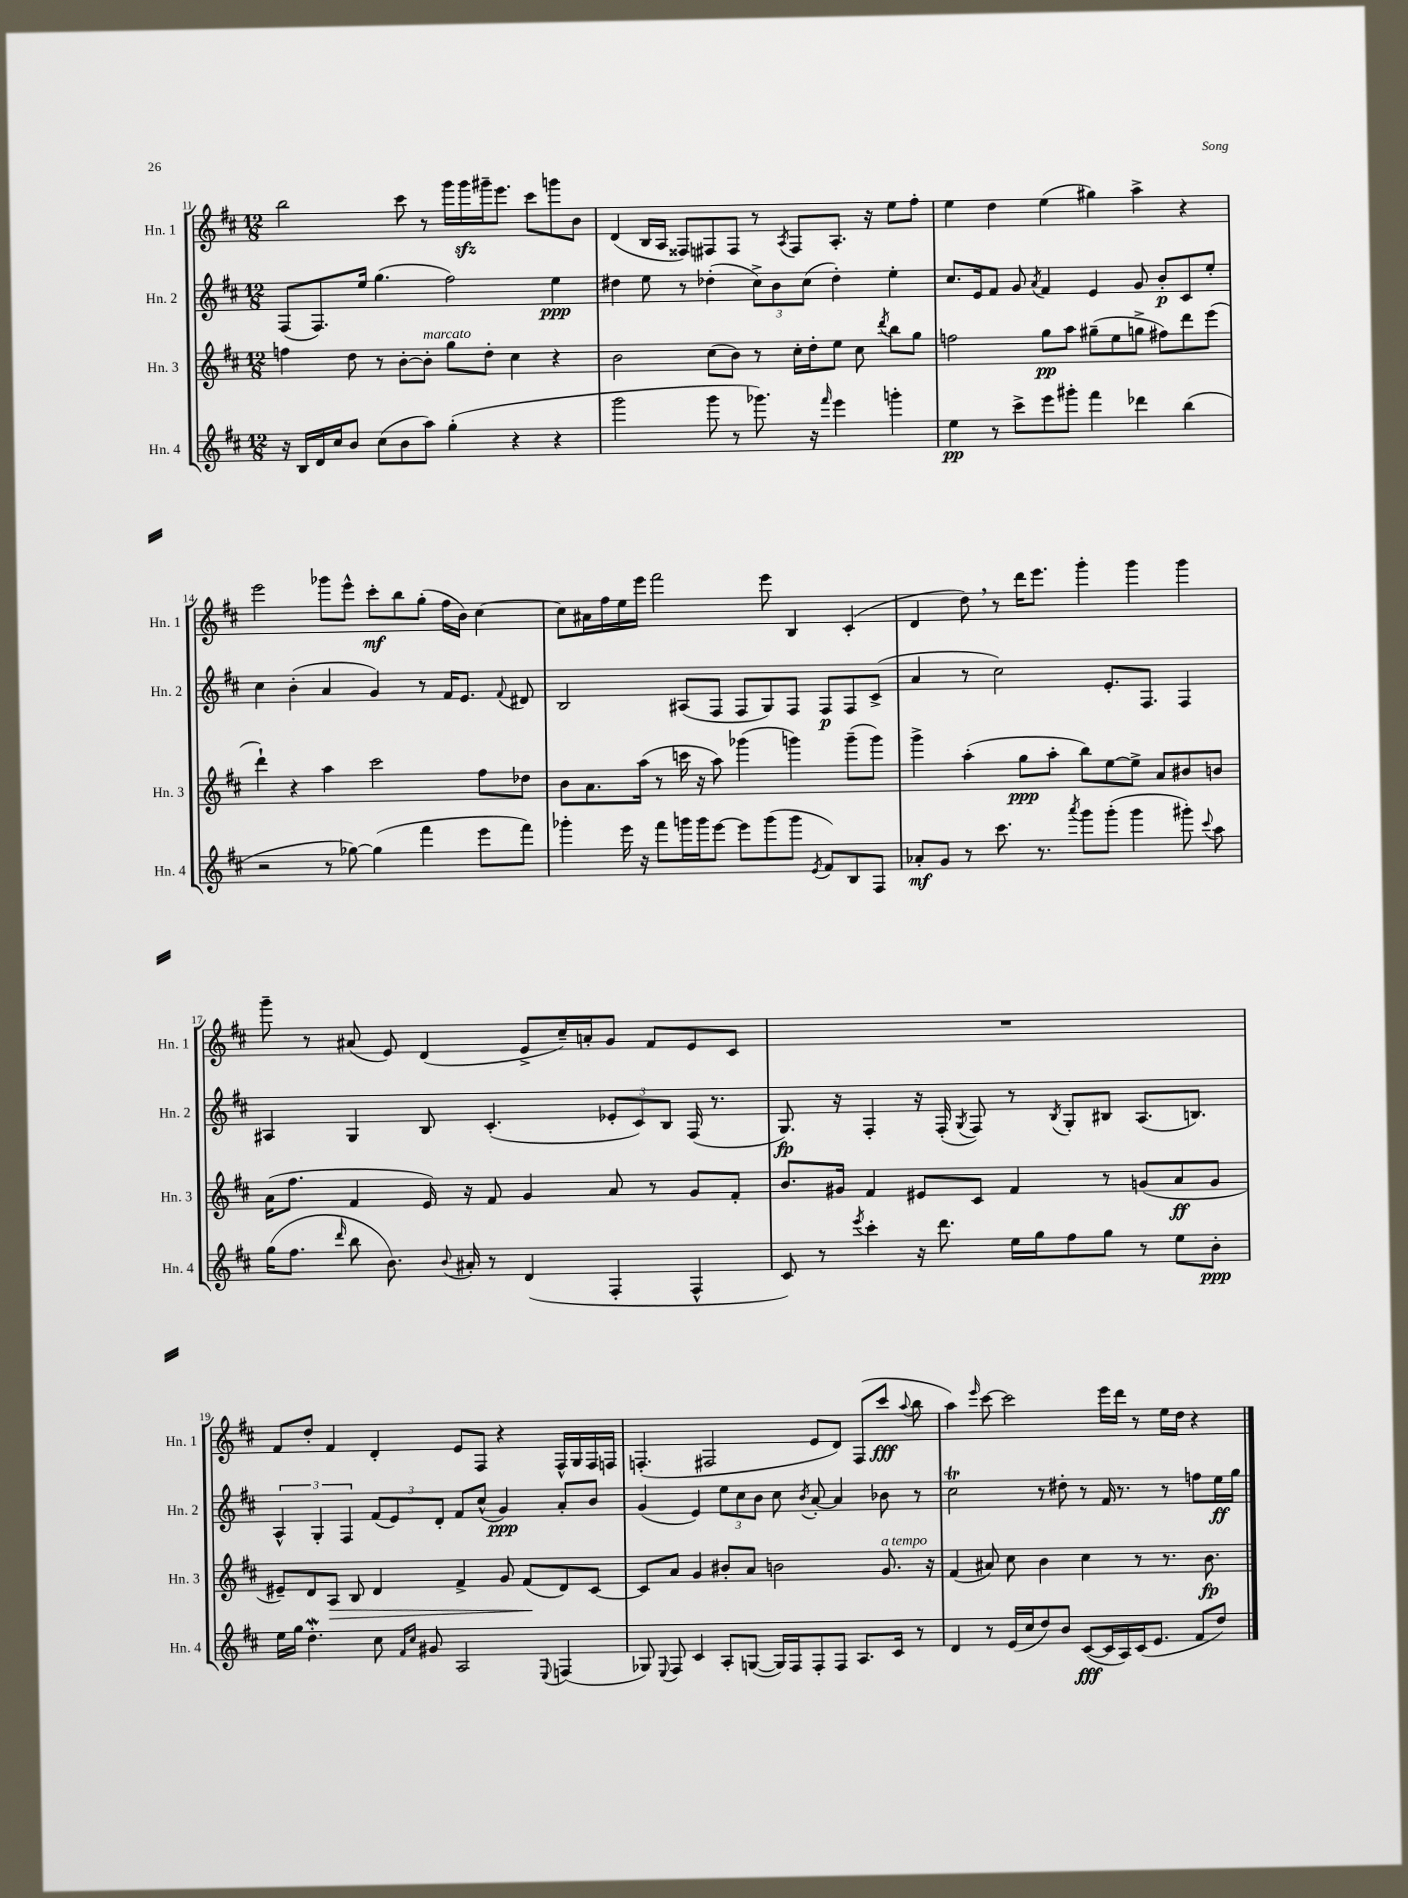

**kern	**dynam	**kern	**dynam	**kern	**dynam	**kern	**dynam
*part4	*part4	*part3	*part3	*part2	*part2	*part1	*part1
*staff4	*staff4	*staff3	*staff3	*staff2	*staff2	*staff1	*staff1
*I"Hn. 4	*	*I"Hn. 3	*	*I"Hn. 2	*	*I"Hn. 1	*
*I'Hn. 4	*	*I'Hn. 3	*	*I'Hn. 2	*	*I'Hn. 1	*
*clefG2	*	*clefG2	*	*clefG2	*	*clefG2	*
*k[f#c#]	*	*k[f#c#]	*	*k[f#c#]	*	*k[f#c#]	*
*M12/8	*	*M12/8	*	*M12/8	*	*M12/8	*
=11	=11	=11	=11	=11	=11	=11	=11
16r	.	4ffn\	.	(8F#/L	.	2bb\	.
16B/LL	.	.	.	.	.	.	.
16d/	.	.	.	8.F#/)	.	.	.
16cc#/J	.	.	.	.	.	.	.
8b/J	.	8dd\	.	.	.	.	.
.	.	.	.	16ee/Jk	.	.	.
(8cc#\L	.	8r	.	(4.gg\	.	.	.
8b\	.	[8b'\L	.	.	.	8ccc#\	.
!	!	!LO:TX:a:i:t=marcato	!	!	!	!	!
8aa\J)	.	8b'\J]	.	.	.	8r	.
(4gg'\	.	8gg\L	.	2ff#\)	.	16ggg\LL	.
.	.	.	.	.	.	16gggzz\	.
.	.	8dd'\J	.	.	.	16ggg#X~\J	.
.	.	.	.	.	.	8.eee\J	.
4r	.	4cc#\	.	.	.	.	.
.	.	.	.	.	.	8ccc#\L	.
4r	.	4r	.	4ee\	ppp	8gggn\	.
.	.	.	.	.	.	8b\J	.
=12	=12	=12	=12	=12	=12	=12	=12
2ggg\	.	2b\	.	4dd#X\	.	(4d/	.
.	.	.	.	8ee\	.	16B/LL	.
.	.	.	.	.	.	16A/JJ	.
.	.	.	.	8r	.	8F##X/L)	.
8ggg\	.	(8cc#\L	.	(4dd-X'\	.	8F#X/	.
8r	.	8b\J)	.	.	.	8F#/J	.
8.ggg-X\)	.	8r	.	12cc#^\L)	.	8r	.
.	.	.	.	12b\	.	.	.
.	.	.	.	.	.	8qA/	.
.	.	16cc#'\LL	.	.	.	8F#/L	.
.	.	.	.	(12cc#\J	.	.	.
16r	.	16dd'\J	.	.	.	.	.
16qqfff#/	.	.	.	.	.	.	.
4eee\	.	8ee\J	.	4dd-'\)	.	8.A'/J	.
.	.	8cc#\	.	.	.	.	.
.	.	.	.	.	.	16r	.
.	.	8qddd/	.	.	.	.	.
4gggn'\	.	8bb\L	.	4ee'\	.	8ee\L	.
.	.	8gg\J	.	.	.	8ff#'\J	.
=13	=13	=13	=13	=13	=13	=13	=13
4ee\	pp	2ffn\	.	8.cc#/L	.	4ee\	.
.	.	.	.	16e/k	.	.	.
8r	.	.	.	8f#/J	.	4dd\	.
8ccc#^\L	.	.	.	8g/	.	.	.
.	.	.	.	8qa/	.	.	.
8eee\	.	8gg\L	pp	4f#/	.	(4ee\	.
8ggg#X'\J	.	8aa\J	.	.	.	.	.
4fff#\	.	(8gg#X~\L	.	4e/	.	4gg#X\)	.
.	.	8ee\	.	.	.	.	.
4ddd-X\	.	8ggn^\J	.	8g/	.	4aa^\	.
.	.	8ff#X\L)	.	8b'/L	p	.	.
(4bb\	.	8ddd\	.	8c#/	.	4r	.
.	.	(8eee\J	.	8ee'/J	.	.	.
!!LO:LB:g=z
=14	=14	=14	=14	=14	=14	=14	=14
2r	.	4ddd`\)	.	4cc#\	.	2eee\	.
.	.	4r	.	(4b'\	.	.	.
8r	.	4aa\	.	4a/	.	8ggg-X\L	.
[8gg-X\)	.	.	.	.	.	8eee^^\J	.
(4gg-\]	.	2ccc#\	.	4g/)	.	8ccc#'\L	mf
.	.	.	.	.	.	8bb\	.
4fff#\	.	.	.	8r	.	(8gg'\J	.
.	.	.	.	16f#/KL	.	16ff#\LL	.
.	.	.	.	8.e/J	.	16b\JJ)	.
8eee\L	.	8ff#\L	.	.	.	[4cc#\	.
.	.	.	.	8qqf#/	.	.	.
8fff#\J)	.	8dd-X\J	.	8d#X/	.	.	.
=15	=15	=15	=15	=15	=15	=15	=15
4ggg-X'\	.	8b\L	.	2B/	.	8cc#\L]	.
.	.	8.a\	.	.	.	16a#X\L	.
.	.	.	.	.	.	16ff#\	.
16eee\	.	.	.	.	.	16ee\	.
16r	.	(16aa\Jk	.	.	.	16eee\JJ	.
8fff#\L	.	8r	.	.	.	2fff#\	.
16gggn\L	.	16cccn\	.	(8A#X/L	.	.	.
16ggg\J	.	16r	.	.	.	.	.
[8eee\J	.	8aa\)	.	8F#/J	.	.	.
8eee\L]	.	(4ggg-X\	.	8F#/L	.	.	.
(8ggg\	.	.	.	8G/)	.	8eee\	.
8ggg\J	.	4gggn\)	.	8F#/J	.	4B/	.
8qe/	.	.	.	.	.	.	.
8f#/L)	.	.	.	8F#/L	p	.	.
8B/	.	(8ggg~\L	.	8F#/	.	(4c#'/	.
8F#/J	.	8ggg\J)	.	(8c#^/J	.	.	.
=16	=16	=16	=16	=16	=16	=16	=16
8a-X'/L	mf	4ggg^\	.	4a/	.	4d/	.
8g/J	.	.	.	.	.	.	.
8r	.	(4aa'\	.	8r	.	8dd,\)	.
8.ccc#\	.	.	.	2cc#\)	.	8r	.
.	.	8gg\L	ppp	.	.	16ddd\KL	.
8.r	.	.	.	.	.	8.eee\J	.
.	.	8aa'\J	.	.	.	.	.
8qaaa/	.	.	.	.	.	.	.
8ggg\L	.	8bb\L)	.	.	.	4ggg'\	.
(8ggg'\J	.	[8ee\	.	8.e'/L	.	.	.
4ggg\	.	8ee^\J]	.	.	.	4ggg\	.
.	.	.	.	8.F#/J	.	.	.
.	.	8a/L	.	.	.	.	.
8ggg#X'\)	.	8b#X/	.	4F#/	.	4ggg\	.
8qqccc#/	.	.	.	.	.	.	.
8aa\	.	8bn/J	.	.	.	.	.
!!LO:LB:g=z
=17	=17	=17	=17	=17	=17	=17	=17
(16gg\KL	.	(16a\KL	.	4A#X/	.	8ggg~\	.
8.ff#\J	.	8.ff#\J	.	.	.	.	.
.	.	.	.	.	.	8r	.
16qqddd/	.	.	.	.	.	.	.
8bb\	.	4f#/	.	4G/	.	(8a#X/	.
8.b\)	.	.	.	.	.	8e/)	.
.	.	16e/)	.	8B/	.	(4d/	.
8qqb/	.	.	.	.	.	.	.
16a#X'/	.	16r	.	.	.	.	.
8r	.	8f#/	.	(4.c#'/	.	.	.
(4d/	.	4g/	.	.	.	8e^/L	.
.	.	.	.	.	.	16cc#~/L)	.
.	.	.	.	.	.	16an'/J	.
4F#'/	.	8a/	.	12e-X'/L	.	8g/J	.
.	.	.	.	12c#/)	.	.	.
.	.	8r	.	.	.	8f#/L	.
.	.	.	.	12B/J	.	.	.
4F#^^/	.	8g/L	.	(16F#/	.	8e/	.
.	.	.	.	8.r	.	.	.
.	.	8f#'/J	.	.	.	8c#/J	.
=18	=18	=18	=18	=18	=18	=18	=18
8c#/)	.	8.b/L	.	8.G/)	fp	1.r	.
8r	.	.	.	.	.	.	.
.	.	16g#X/Jk	.	16r	.	.	.
8qeee/	.	.	.	.	.	.	.
4ccc#'\	.	4f#/	.	4F#'/	.	.	.
16r	.	8e#X/L	.	16r	.	.	.
8.ddd\	.	.	.	(16F#'/	.	.	.
.	.	.	.	8qG/	.	.	.
.	.	8c#/J	.	8F#/)	.	.	.
16ee\LL	.	4f#/	.	8r	.	.	.
16gg\J	.	.	.	.	.	.	.
.	.	.	.	8qB/	.	.	.
8ff#\	.	.	.	8G'/L	.	.	.
8gg\J	.	8r	.	8B#X/J	.	.	.
8r	.	(8gn/L	.	(8.A/L	.	.	.
8ee\L	.	8a/	ff	.	.	.	.
.	.	.	.	8.Bn/J)	.	.	.
8b'\J	ppp	8g/J	.	.	.	.	.
!!LO:LB:g=z
=19	=19	=19	=19	=19	=19	=19	=19
16ee\LL	.	8e#X~/L)	.	6A^^/	.	8f#/L	.
16gg\JJ	.	.	.	.	.	.	.
4.ddw'\	.	8d/	.	.	.	8dd'/J	.
.	.	.	.	6G'/	.	.	.
!	!	!	!LO:HP:b	!	!	!	!
.	.	8A/J	>	.	.	4f#/	.
.	.	.	.	6F#/	.	.	.
.	.	8B/	.	.	.	.	.
8cc#\	.	4d/	.	(12f#/L	.	4d'/	.
.	.	.	.	12e/)	.	.	.
16qqf#/LL	.	.	.	.	.	.	.
16qqcc#/JJ	.	.	.	.	.	.	.
8g#X/	.	.	.	.	.	.	.
.	.	.	.	12d'/J	.	.	.
2A/	.	4f#^/	.	8f#/L	.	8e/L	.
.	.	.	.	(8cc#^^/J	.	8F#/J	.
.	.	8g/	.	4g/)	ppp	4r	.
.	.	(8f#/L	.	.	.	.	.
8qqE/	.	.	.	.	.	.	.
(4Fn/	.	8d/)	]	8a'/L	.	16F#^^/LL	.
.	.	.	.	.	.	16G/	.
.	.	[8c#/J	.	8b/J	.	16F#/	.
.	.	.	.	.	.	16Fn/JJ	.
=20	=20	=20	=20	=20	=20	=20	=20
8G-X/)	.	8c#/L]	.	(4g/	.	(4.Fn'/	.
8qqE/	.	.	.	.	.	.	.
8F#/	.	8a/J	.	.	.	.	.
4c#/	.	4g/	.	4e/)	.	.	.
.	.	.	.	.	.	2F#X/	.
8A'/L	.	8b#X'/L	.	12ee\L	.	.	.
.	.	.	.	12cc#\	.	.	.
([8Gn/J	.	8a/J	.	.	.	.	.
.	.	.	.	12b\J	.	.	.
16G/LL])	.	2bn\	.	8cc#\	.	.	.
16F#/J	.	.	.	.	.	.	.
.	.	.	.	8qb/	.	.	.
8F#'/	.	.	.	[8a'/	.	8e/L	.
8F#/J	.	.	.	4a/]	.	8d/J)	.
8.A/L	.	.	.	.	.	(8F#/L	.
!	!	!LO:TX:a:i:t=a tempo	!	!	!	!	!
.	.	8.g/	.	8b-X\	.	8ccc#/J	fff
16c#/Jk	.	.	.	.	.	.	.
.	.	.	.	.	.	8qqaa/	.
8r	.	.	.	8r	.	8bb\	.
.	.	16r	.	.	.	.	.
=21	=21	=21	=21	=21	=21	=21	=21
4d/	.	(4f#/	.	2cc#t\	.	4aa\)	.
.	.	.	.	.	.	16qqeee/	.
8r	.	8a#X/)	.	.	.	[8ccc#\	.
(16e/LL	.	8cc#\	.	.	.	2ccc#\]	.
16cc#/J	.	.	.	.	.	.	.
8dd/)	.	4b\	.	8r	.	.	.
8b/J	.	.	.	8dd#X'\	.	.	.
([8c#/L	fff	4cc#\	.	8r	.	.	.
16c#/L]	.	.	.	16f#/	.	16eee\LL	.
16A/)	.	.	.	8.r	.	16ddd\JJ	.
(16c#/J	.	8r	.	.	.	8r	.
8.e/J	.	.	.	.	.	.	.
.	.	8.r	.	8r	.	16ee\LL	.
.	.	.	.	.	.	16dd\JJ	.
8f#/L	.	.	.	8ffn\L	.	4r	.
.	.	8.b\	fp	.	.	.	.
8dd/J)	.	.	.	16ee\L	ff	.	.
.	.	.	.	16gg\JJ	.	.	.
==	==	==	==	==	==	==	==
*-	*-	*-	*-	*-	*-	*-	*-
